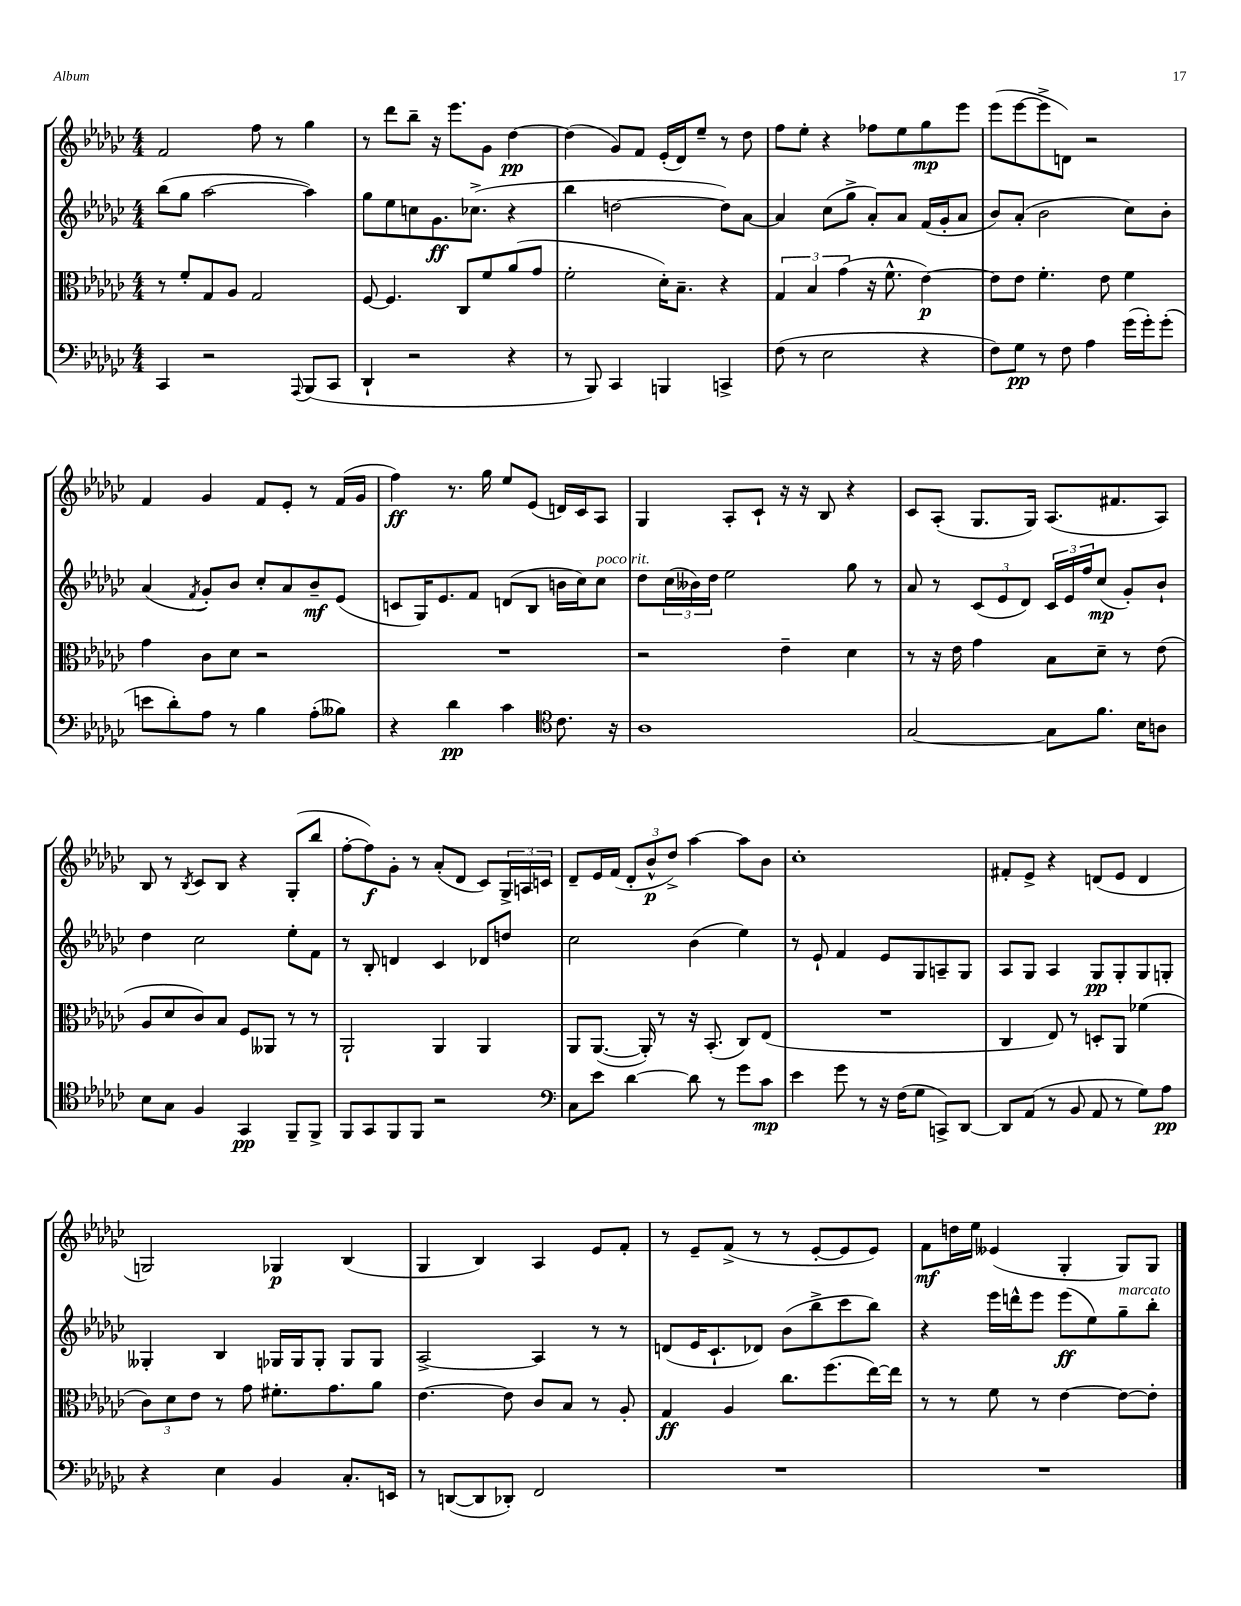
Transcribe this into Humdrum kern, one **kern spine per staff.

**kern	**kern	**kern	**kern
*staff4	*staff3	*staff2	*staff1
*clefF4	*clefC3	*clefG2	*clefG2
*k[b-e-a-d-g-c-]	*k[b-e-a-d-g-c-]	*k[b-e-a-d-g-c-]	*k[b-e-a-d-g-c-]
*M4/4	*M4/4	*M4/4	*M4/4
4CC-	8r	(8bb-	2f
.	8f'	8gg-	.
2r	8G-	[2aa-	.
.	8A-	.	.
.	2G-	.	8ff
.	.	.	8r
8qqAAA-	.	.	.
(8BBB-	.	4aa-])	4gg-
8CC-	.	.	.
=	=	=	=
4DD-`	[8F	8gg-	8r
.	4.F]	8ee-	8ddd-
2r	.	8cc	8bb-~
.	.	8.g-	16r
.	.	.	8.eee-
.	8C-	.	.
.	.	(8.cc-^	.
.	8f	.	8g-
4r	(8a-	4r	[4dd-
.	8g-	.	.
=	=	=	=
8r	2f'	4bb-	(4dd-]
8BBB-)	.	.	.
4CC-	.	[2dd	8g-)
.	.	.	8f
4BBB	16d-')	.	(16e-'
.	8.B-~	.	16d-)
.	.	.	8ee-~
4CC^	4r	8dd])	8r
.	.	[8a-	8dd-
=	=	=	=
(8F	6G-	4a-]	8ff
8r	.	.	8ee-'
.	6B-	.	.
2E-	.	(8cc-	4r
.	(6g-	.	.
.	.	8gg-^	.
.	16r	8a-')	8ff-
.	8.f^^	.	.
.	.	8a-	8ee-
4r	[4e-)	(16f	8gg-
.	.	16g-'	.
.	.	8a-	8eee-
=	=	=	=
8F)	8e-]	8b-)	(8eee-
8G-	8e-	(8a-'	[8eee-
8r	4.f'	2b-	8eee-^]
8F	.	.	8d)
4A-	.	.	2r
.	8e-	.	.
(16g-	4f	8cc-)	.
16g-')	.	.	.
(8g-'	.	8b-'	.
=	=	=	=
8e	4g-	(4a-	4f
8d-')	.	.	.
.	.	8qf	.
8A-	8c-	8g-')	4g-
8r	8d-	8b-	.
4B-	2r	8cc-'	8f
.	.	8a-	8e-'
(8A-'	.	8b-~	8r
8B--)	.	(8e-	(16f
.	.	.	16g-
=	=	=	=
4r	1r	8c	4ff)
.	.	16G-)	.
.	.	8.e-	.
4d-	.	.	8.r
.	.	8f	.
.	.	.	16gg-
4c-	.	(8d	8ee-
.	.	8B-	(8e-
*clefC4	*	*	*
8.c-	.	16b	16d)
.	.	16cc-)	16c-
.	.	8cc-	8A-
16r	.	.	.
=	=	=	=
1A-	2r	8dd-	4G-
.	.	(24cc-	.
.	.	24b--)	.
.	.	24dd-	.
.	.	2ee-	8A-'
.	.	.	8c-`
.	4e-~	.	16r
.	.	.	16r
.	.	.	8B-
.	4d-	8gg-	4r
.	.	8r	.
=	=	=	=
[2G-	8r	8a-	8c-
.	16r	8r	(8A-'
.	16e-	.	.
.	4g-	(12c-	8.G-
.	.	12e-	.
.	.	12d-)	.
.	.	.	16G-)
8G-]	8B-	24c-	(8.A-
.	.	24e-	.
.	.	24ff	.
8.f	8d-~	(8cc-	.
.	.	.	8.f#
.	8r	8g-')	.
16B-	.	.	.
8A	(8e-	8b-`	8A-)
=	=	=	=
8B-	8A-	4dd-	8B-
8G-	8d-	.	8r
.	.	.	8qB-
4F	8c-)	2cc-	8c-
.	8B-	.	8B-
4GG-	8F	.	4r
.	8AA--	.	.
8FF~	8r	8ee-'	(8G-'
8FF^	8r	8f	8bb-
=	=	=	=
8FF	2AA-`	8r	[8ff'
8GG-	.	8B-'	8ff])
8FF	.	4d	8g-'
8FF	.	.	8r
2r	4AA-	4c-	(8a-'
.	.	.	8d-
.	4AA-	8d-	8c-)
.	.	8dd	24G-^
.	.	.	24A
.	.	.	24c
=	=	=	=
*clefF4	*	*	*
8C-	8AA-	2cc-	8d-~
8e-	([8.AA-	.	16e-
.	.	.	(16f
[4d-	.	.	12d-'
.	16AA-'])	.	.
.	.	.	12b-^^
.	8r	.	.
.	.	.	12dd-^)
8d-]	16r	(4b-	[4aa-
.	(8.BB-'	.	.
8r	.	.	.
8g-	8C-)	4ee-)	8aa-]
8c-	(8E-	.	8b-
=	=	=	=
4e-	1r	8r	1cc-'
.	.	8e-`	.
8g-	.	4f	.
8r	.	.	.
16r	.	8e-	.
(16F	.	.	.
8G-	.	8G-	.
8CC^)	.	8A~	.
[8DD-	.	8G-	.
=	=	=	=
8DD-]	4C-	8A-	8f#'
(8AA-	.	8G-	8e-^
8r	8E-)	4A-	4r
8BB-	8r	.	.
8AA-	8D'	8G-	(8d
8r	8AA-	8G-'	8e-
8G-)	(4f-	8G-	4d
8A-	.	8G'	.
=	=	=	=
4r	12c-)	4G--'	2G)
.	12d-	.	.
.	12e-	.	.
4E-	8r	4B-	.
.	8g-	.	.
4BB-	8.f#'	16G-	4G-
.	.	16G-	.
.	.	8G-'	.
.	8.g-	.	.
8.C-'	.	8G-	(4B-
.	8a-	8G-	.
16EE	.	.	.
=	=	=	=
8r	[4.e-	[2A-^	4G-
([8DD	.	.	.
8DD]	.	.	4B-)
8DD-')	8e-]	.	.
2FF	8c-	4A-]	4A-
.	8B-	.	.
.	8r	8r	8e-
.	8A-'	8r	8f'
=	=	=	=
1r	4G-	(8d	8r
.	.	16e-	8e-~
.	.	8.c-`	.
.	4A-	.	(8f^
.	.	8d-)	8r
.	8.cc-	(8b-	8r
.	.	8bb-^	[8e-'
.	(8.ff	.	.
.	.	8ccc-	8e-]
.	[16ee-)	8bb-)	8e-)
.	16ee-]	.	.
=	=	=	=
1r	8r	4r	8f
.	8r	.	16dd
.	.	.	16ee-
.	8f	16eee-	(4e--
.	.	16ddd^^	.
.	8r	8eee-	.
.	[4e-	(8eee-	4G-'
.	.	8ee-)	.
.	8e-_	8gg-~	8G-)
.	8e-']	8bb-'	8G-
==	==	==	==
*-	*-	*-	*-
